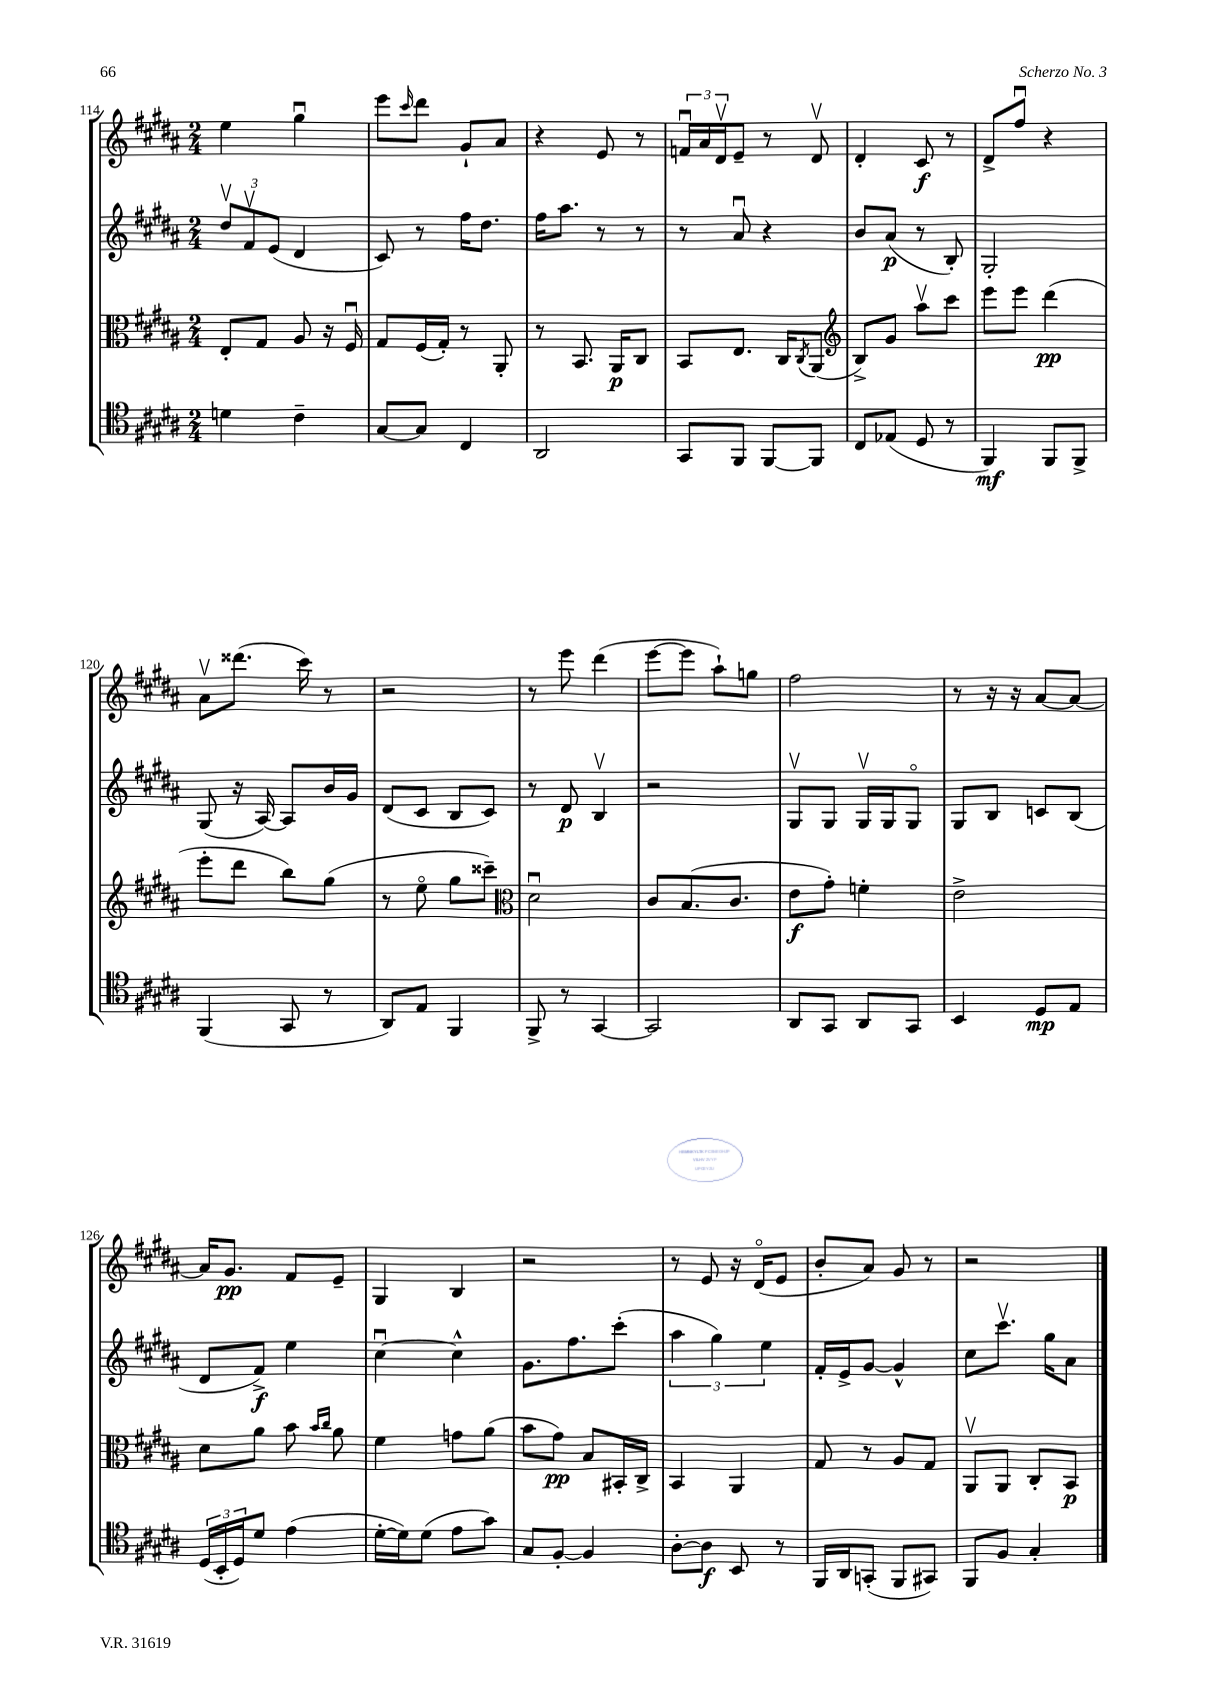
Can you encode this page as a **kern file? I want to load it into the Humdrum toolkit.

**kern	**kern	**kern	**kern
*staff4	*staff3	*staff2	*staff1
*clefC4	*clefC3	*clefG2	*clefG2
*k[f#c#g#d#a#]	*k[f#c#g#d#a#]	*k[f#c#g#d#a#]	*k[f#c#g#d#a#]
*M2/4	*M2/4	*M2/4	*M2/4
4d	8E'	12dd#v	4ee
.	.	12f#v	.
.	8G#	.	.
.	.	(12e	.
4c#~	8A#	4d#	4gg#u
.	16r	.	.
.	16F#u	.	.
=	=	=	=
[8G#	8G#	8c#)	8eee
.	.	.	16qqccc#
8G#]	(16F#	8r	8ddd#
.	16G#')	.	.
4C#	8r	16ff#	8g#`
.	.	8.dd#	.
.	8AA#'	.	8a#
=	=	=	=
2AA#	8r	16ff#	4r
.	.	8.aa#	.
.	8.BB	.	.
.	.	8r	8e
.	16AA#	.	.
.	8C#	8r	8r
=	=	=	=
8GG#	8BB	8r	24fu
.	.	.	24a#
.	.	.	24d#v
8FF#	8.E	8a#u	8e~
[8FF#	.	4r	8r
.	16C#	.	.
.	8qC#	.	.
8FF#]	(8AA#	.	8d#v
=	=	=	=
*	*clefG2	*	*
8C#	8B^)	8b	4d#'
(8E-	8g#	(8a#	.
8D#	8aa#v	8r	8c#
8r	8ccc#	8B')	8r
=	=	=	=
4FF#)	8eee	2G#'	8d#^
.	8eee	.	8ff#u
8FF#	(4ddd#	.	4r
8FF#^	.	.	.
=	=	=	=
(4FF#	8eee'	(8G#	8a#v
.	8ddd#	16r	(8.ddd##
.	.	[16A#)	.
8GG#	8bb)	8A#]	.
.	.	.	16ccc#)
8r	(8gg#	16b	8r
.	.	16g#	.
=	=	=	=
8AA#)	8r	(8d#	2r
8E	8eeo	8c#	.
4FF#	8gg#	8B	.
.	8ccc##~)	8c#)	.
=	=	=	=
*	*clefC3	*	*
8FF#^	2d#u	8r	8r
8r	.	8d#	8eee
[4GG#	.	4Bv	(4ddd#
=	=	=	=
2GG#]	8c#	2r	[8eee
.	(8.B	.	8eee]
.	.	.	8aa#`)
.	8.c#	.	.
.	.	.	8gg
=	=	=	=
8AA#	8e	8G#v	2ff#
8GG#	8g#')	8G#	.
8AA#	4f'	16G#v	.
.	.	16G#	.
8GG#	.	8G#o	.
=	=	=	=
4BB	2e^	8G#	8r
.	.	8B	16r
.	.	.	16r
8D#	.	8c	[8a#
8E	.	(8B	8a#_
=	=	=	=
(24D#	8d#	8d#	16a#]
24BB'	.	.	.
.	.	.	8.g#
24D#)	.	.	.
8d#	8a#	8f#^)	.
(4e	8b	4ee	8f#
.	16qqb	.	.
.	16qqcc#	.	.
.	8a#	.	8e~
=	=	=	=
[16d#'	4f#	[4cc#u	4G#
16d#])	.	.	.
(8d#	.	.	.
8e	8g	4cc#^^]	4B
8g#)	(8a#	.	.
=	=	=	=
8G#	8b	8.g#	2r
[8F#'	8g#)	.	.
.	.	8.ff#	.
4F#]	8B	.	.
.	16BB#'	(8ccc#'	.
.	16C#^	.	.
=	=	=	=
[8A#'	4BB	6aa#	8r
8A#]	.	.	8e
.	.	6gg#)	.
8BB	4AA#	.	16r
.	.	.	(16d#o
.	.	6ee	.
8r	.	.	8e
=	=	=	=
16FF#	8G#	16f#'	8b'
16AA#	.	16e^	.
(8GG'	8r	[8g#	8a#)
8FF#	8A#	4g#^^]	8g#
8GG#)	8G#	.	8r
=	=	=	=
8FF#	8AA#v	8cc#	2r
8F#	8AA#	8.ccc#v	.
4G#'	8C#'	.	.
.	.	16gg#	.
.	8BB	8a#	.
==	==	==	==
*-	*-	*-	*-
